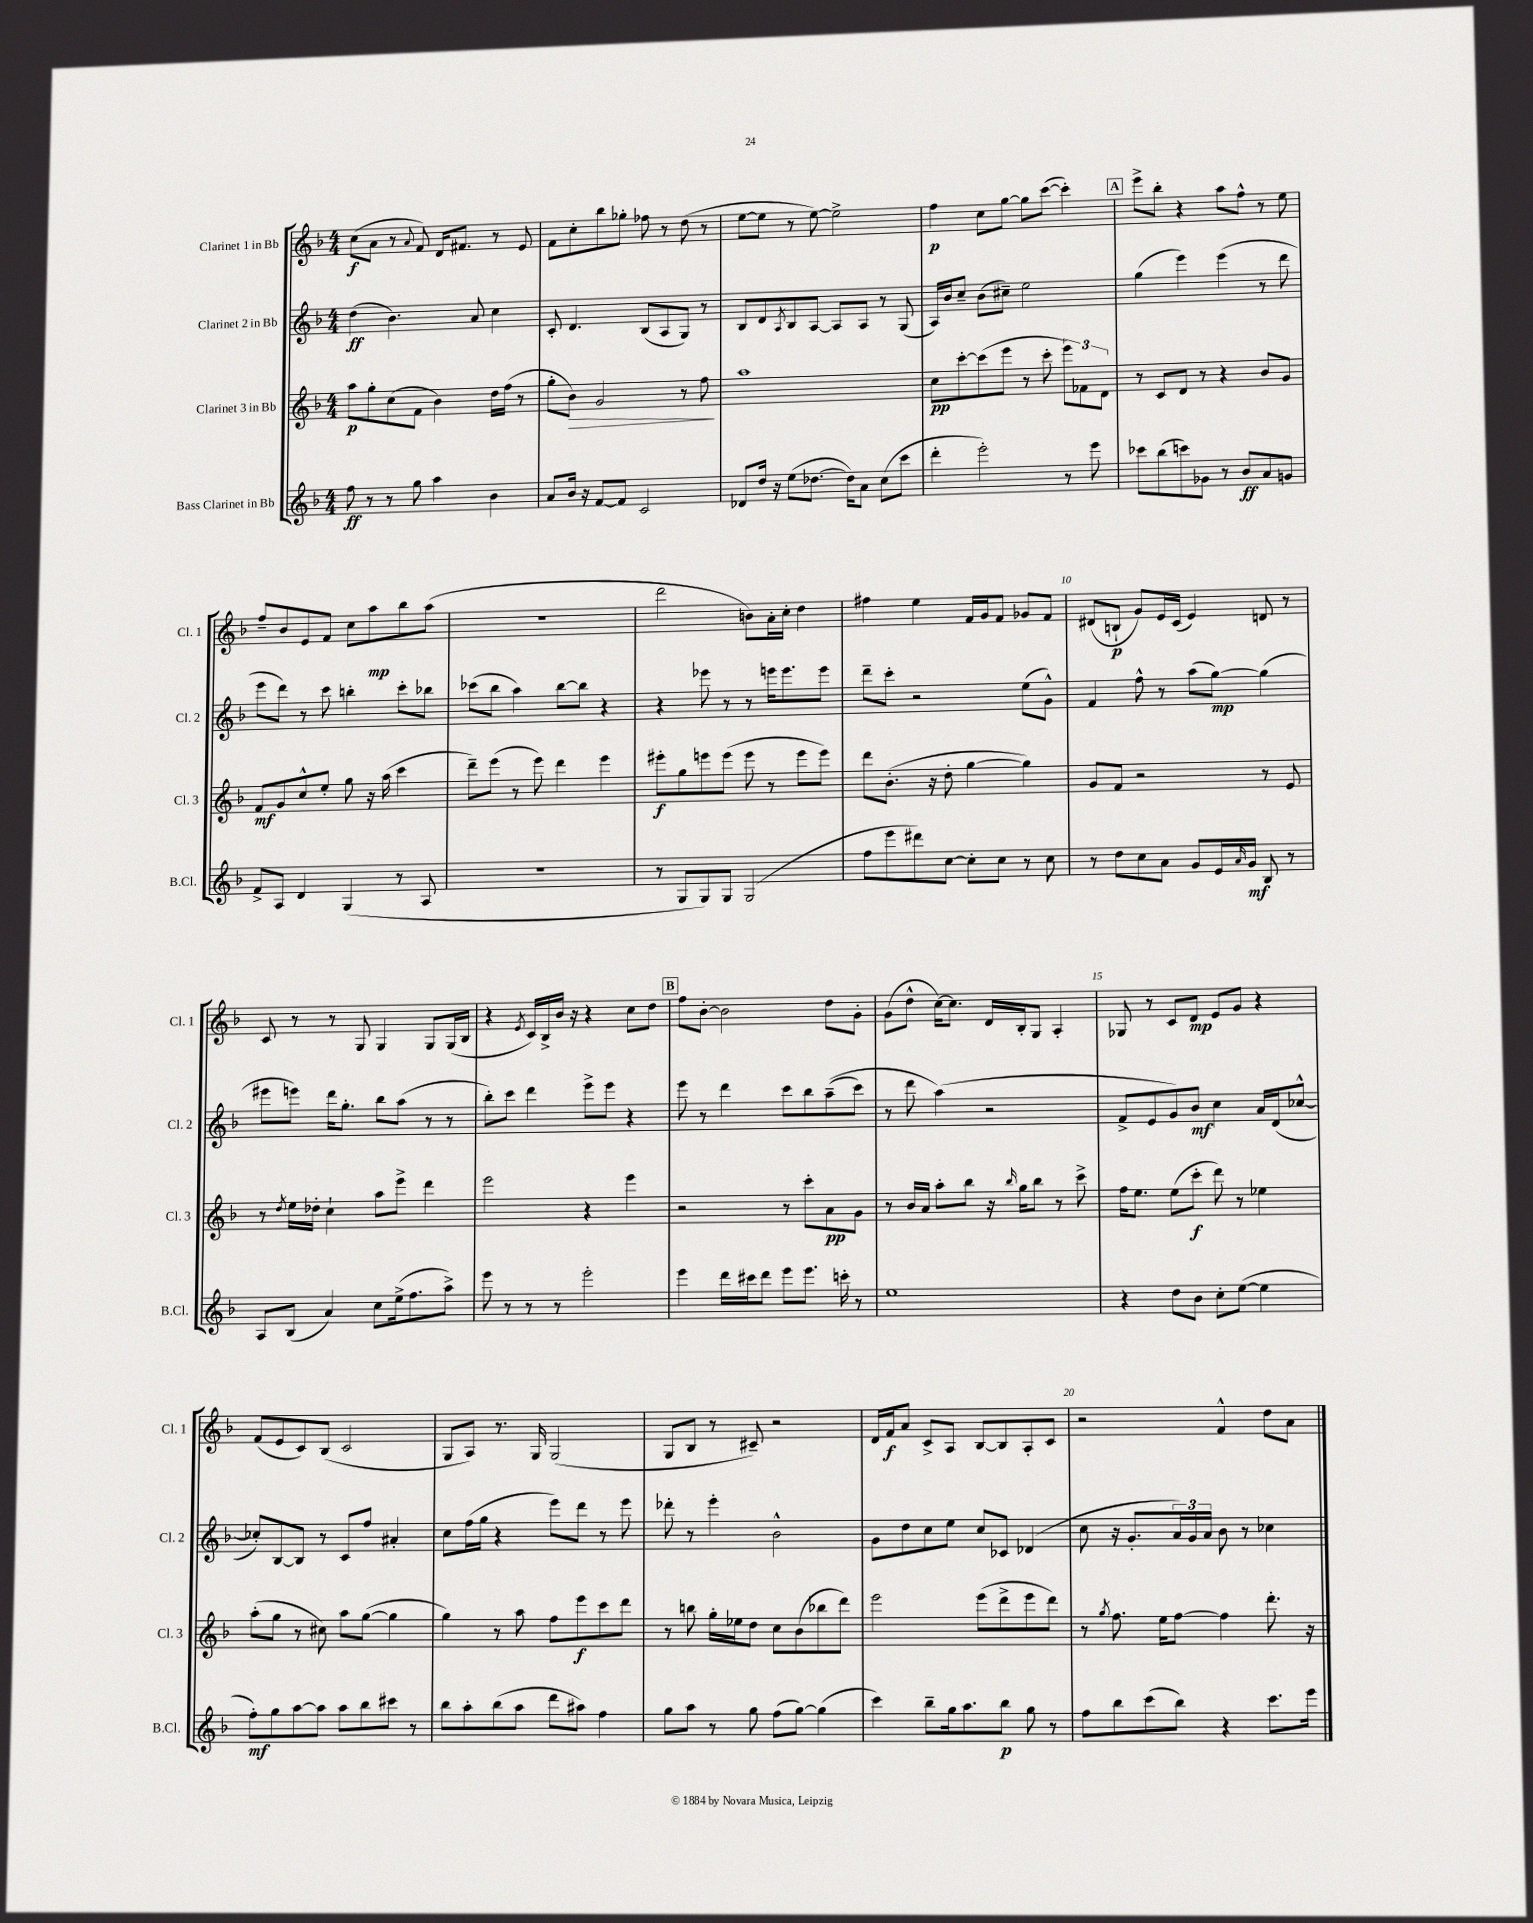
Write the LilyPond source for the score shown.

<<
\new StaffGroup <<
\new Staff = "s0" \with { instrumentName = "Clarinet 1 in Bb" shortInstrumentName = "Cl. 1" } {
    \clef treble \key f \major \numericTimeSignature \time 4/4
    c''8\f( a'8 r8 \appoggiatura { a'8 } f'8) d'16 fis'8. r8 e'8 |
    f'8 c''8-. bes''8 ges''8-. fes''8 r8 d''8( r8 |
    e''8~ e''8 r8 e''8~) e''2-> |
    f''4\p c''8 g''8~ g''8 c'''8~( c'''4-.) |
    \mark \markup { \box "A" } e'''8-> bes''8-. r4 a''8 f''8-^ r8 e''8 |
    f''8-- bes'8 e'8 f'8 c''8 a''8\mp bes''8 a''8( |
    R1 |
    d'''2 b'8) a'16-. c''16-. d''4 |
    fis''4 e''4 f'16 g'16 f'8 ges'8 f'8 |
    dis'8( b8-!\p g'8) e'16 c'16( e'4) d'8 r8 |
    c'8 r8 r8 g8 g4 g8 g16( bes16 |
    r4 \acciaccatura { e'8 } c'16) bes16-> bes'16 r16 r4 c''8 d''8 |
    \mark \markup { \box "B" } f''8 bes'8~-. bes'2 d''8 g'8-. |
    g'8( d''8-^ c''16~) c''8. d'16 bes16-. g8 a4-. |
    ges8 r8 c'8 d'8\mp e'8 g'8 r4 |
    f'8( e'8 c'8) bes8( c'2 |
    g8 a8) r8. g16 g2( |
    g8 bes8 r8 cis'8--) r2 |
    d'16 f'16\f a'8 c'8-> a8 bes8~ bes8 a8-. c'8 |
    r2 f'4-^ d''8 a'8 \bar "|." |
}
\new Staff = "s1" \with { instrumentName = "Clarinet 2 in Bb" shortInstrumentName = "Cl. 2" } {
    \clef treble \key f \major \numericTimeSignature \time 4/4
    d''4\ff( bes'4.) a'8 c''4 |
    c'8-. d'4. bes8( a8 g8) r8 |
    bes8 d'8 \acciaccatura { a8 } bes8 a8~ a8 a8 r8 g8( |
    a16) bes'16 c''8-- bes'8( cis''8--) e''2 |
    \mark \markup { \box "A" } g''4( e'''4) e'''4( r8 d'''8 |
    e'''8 d'''8) r8 c'''8 b''4-. c'''8-. bes''8 |
    ces'''8( bes''8 a''4) bes''8~ bes''8 r4 |
    r4 ees'''8 r8 r8 e'''16 e'''8. e'''8 |
    d'''8-- c'''8-. r2 e''8( g'8-^) |
    f'4 f''8-^ r8 a''8( g''8~\mp) g''4( |
    eis'''8 e'''8) d'''16 g''8.-. bes''8 a''8( r8 r8 |
    bes''8-.) c'''8 d'''4 e'''8-> e'''8 r4 |
    \mark \markup { \box "B" } e'''8 r8 d'''4 c'''8 bes''8 a''8--(\( c'''8) |
    r8 d'''8 a''4(\) r2 |
    f'8-> e'8 g'8) bes'8\mf c''4 a'16 d'16( ces''8~-^ |
    ces''8-.) bes8~ bes8 r8 c'8 f''8 ais'4-. |
    c''8 f''16( g''16 r4 e'''8) d'''8 r8 e'''8 |
    des'''8-. r8 e'''4-. bes'2-^ |
    g'8 d''8 c''8 e''8 c''8 ces'8 des'4( |
    c''8 r16 g'8.-. \tuplet 3/2 { a'16) g'16 a'16 } bes'8 r8 ces''4 \bar "|." |
}
\new Staff = "s2" \with { instrumentName = "Clarinet 3 in Bb" shortInstrumentName = "Cl. 3" } {
    \clef treble \key f \major \numericTimeSignature \time 4/4
    a''8\p g''8-. c''8( f'8 bes'4) d''16 f''16( r8 |
    g''8-. bes'8\>) g'2 r8 f''8\! |
    a''1 |
    c''8\pp c'''8~-. c'''8( e'''8 r8 c'''8-. \tuplet 3/2 { e'''8) fes'8 d'8 } |
    \mark \markup { \box "A" } r8 c'8 d'8 r8 r4 bes'8 g'8 |
    f'8\mf g'8 c''8-^ e''8-. g''8 r16 a''16( c'''4 |
    d'''8--) e'''8( r8 e'''8) d'''4 e'''4 |
    eis'''8-.\f g''8 e'''8 e'''8( e'''8 r8 e'''8 e'''8) |
    d'''8 bes'8.-.( r16 d''8-. g''4~ g''4) |
    g'8 f'8 r2 r8 e'8 |
    r8 \acciaccatura { d''8 } e''16 des''16-. c''4-! a''8 e'''8-> d'''4 |
    e'''2 r4 e'''4 |
    \mark \markup { \box "B" } r2 r8 c'''8-. a'8\pp g'8 |
    r8 bes'16 a'16 a''8-. bes''8 r16 \grace { bes''16 } g''16 bes''8 r8 c'''8-> |
    f''16 e''8. e''8( c'''8-.\f d'''8) r8 ees''4 |
    a''8-.( g''8 r8 cis''8) a''8 g''8~( g''4 |
    g''4) r8 a''8 f''8 e'''8\f c'''8 d'''8 |
    r8 b''8 g''16-. ees''16 d''8 c''8 bes'8( bes''8 d'''8) |
    e'''2 e'''8( d'''8-> e'''8 d'''8) |
    r8 \acciaccatura { g''8 } f''8. e''16 f''8~ f''4 d'''8.-. r16 \bar "|." |
}
\new Staff = "s3" \with { instrumentName = "Bass Clarinet in Bb" shortInstrumentName = "B.Cl." } {
    \clef treble \key f \major \numericTimeSignature \time 4/4
    f''8\ff r8 r8 g''8 a''4 bes'4 |
    a'8 bes'16 r16 f'8~ f'8 c'2 |
    des'8 d''16 r16 e''8( des''8.~ des''16) a'8 c''8( c'''8 |
    d'''4-. e'''2-.) r8 e'''8 |
    \mark \markup { \box "A" } ces'''8 bes''8( c'''8) ges'8 r8 bes'8\ff a'8 g'8 |
    f'8-> a8 d'4 g4( r8 a8 |
    R1 |
    r8 g8 g8) g8 g2( |
    f''8 e'''8 dis'''8) c''8~ c''8-. c''8 r8 c''8 |
    r8 d''8 c''8 a'8 g'8 e'16 \grace { a'16 } g'16\mf bes8 r8 |
    a8 bes8( a'4) c''8 e''16->( f''8. a''8->) |
    e'''8 r8 r8 r8 e'''2-. |
    \mark \markup { \box "B" } e'''4 d'''16 cis'''16 d'''8 e'''8 e'''8. c'''16-. r8 |
    e''1 |
    r4 d''8 bes'8 c''8-. e''8~( e''4 |
    f''8-.\mf) g''8 a''8~ a''8 a''8 bes''8 cis'''8 r8 |
    bes''8 a''8-. bes''8( a''8 d'''8 ais''8) f''4 |
    g''8 a''8 r8 g''8 f''8( g''8~) g''4( |
    c'''4) bes''8-- g''16 a''8. bes''8\p g''8 r8 |
    f''8 bes''8 c'''8( bes''8) r4 c'''8. e'''16 \bar "|." |
}
>>
>>
\layout { \context { \Score \override BarNumber.break-visibility = ##(#f #t #t) barNumberVisibility = #(every-nth-bar-number-visible 5) } }
